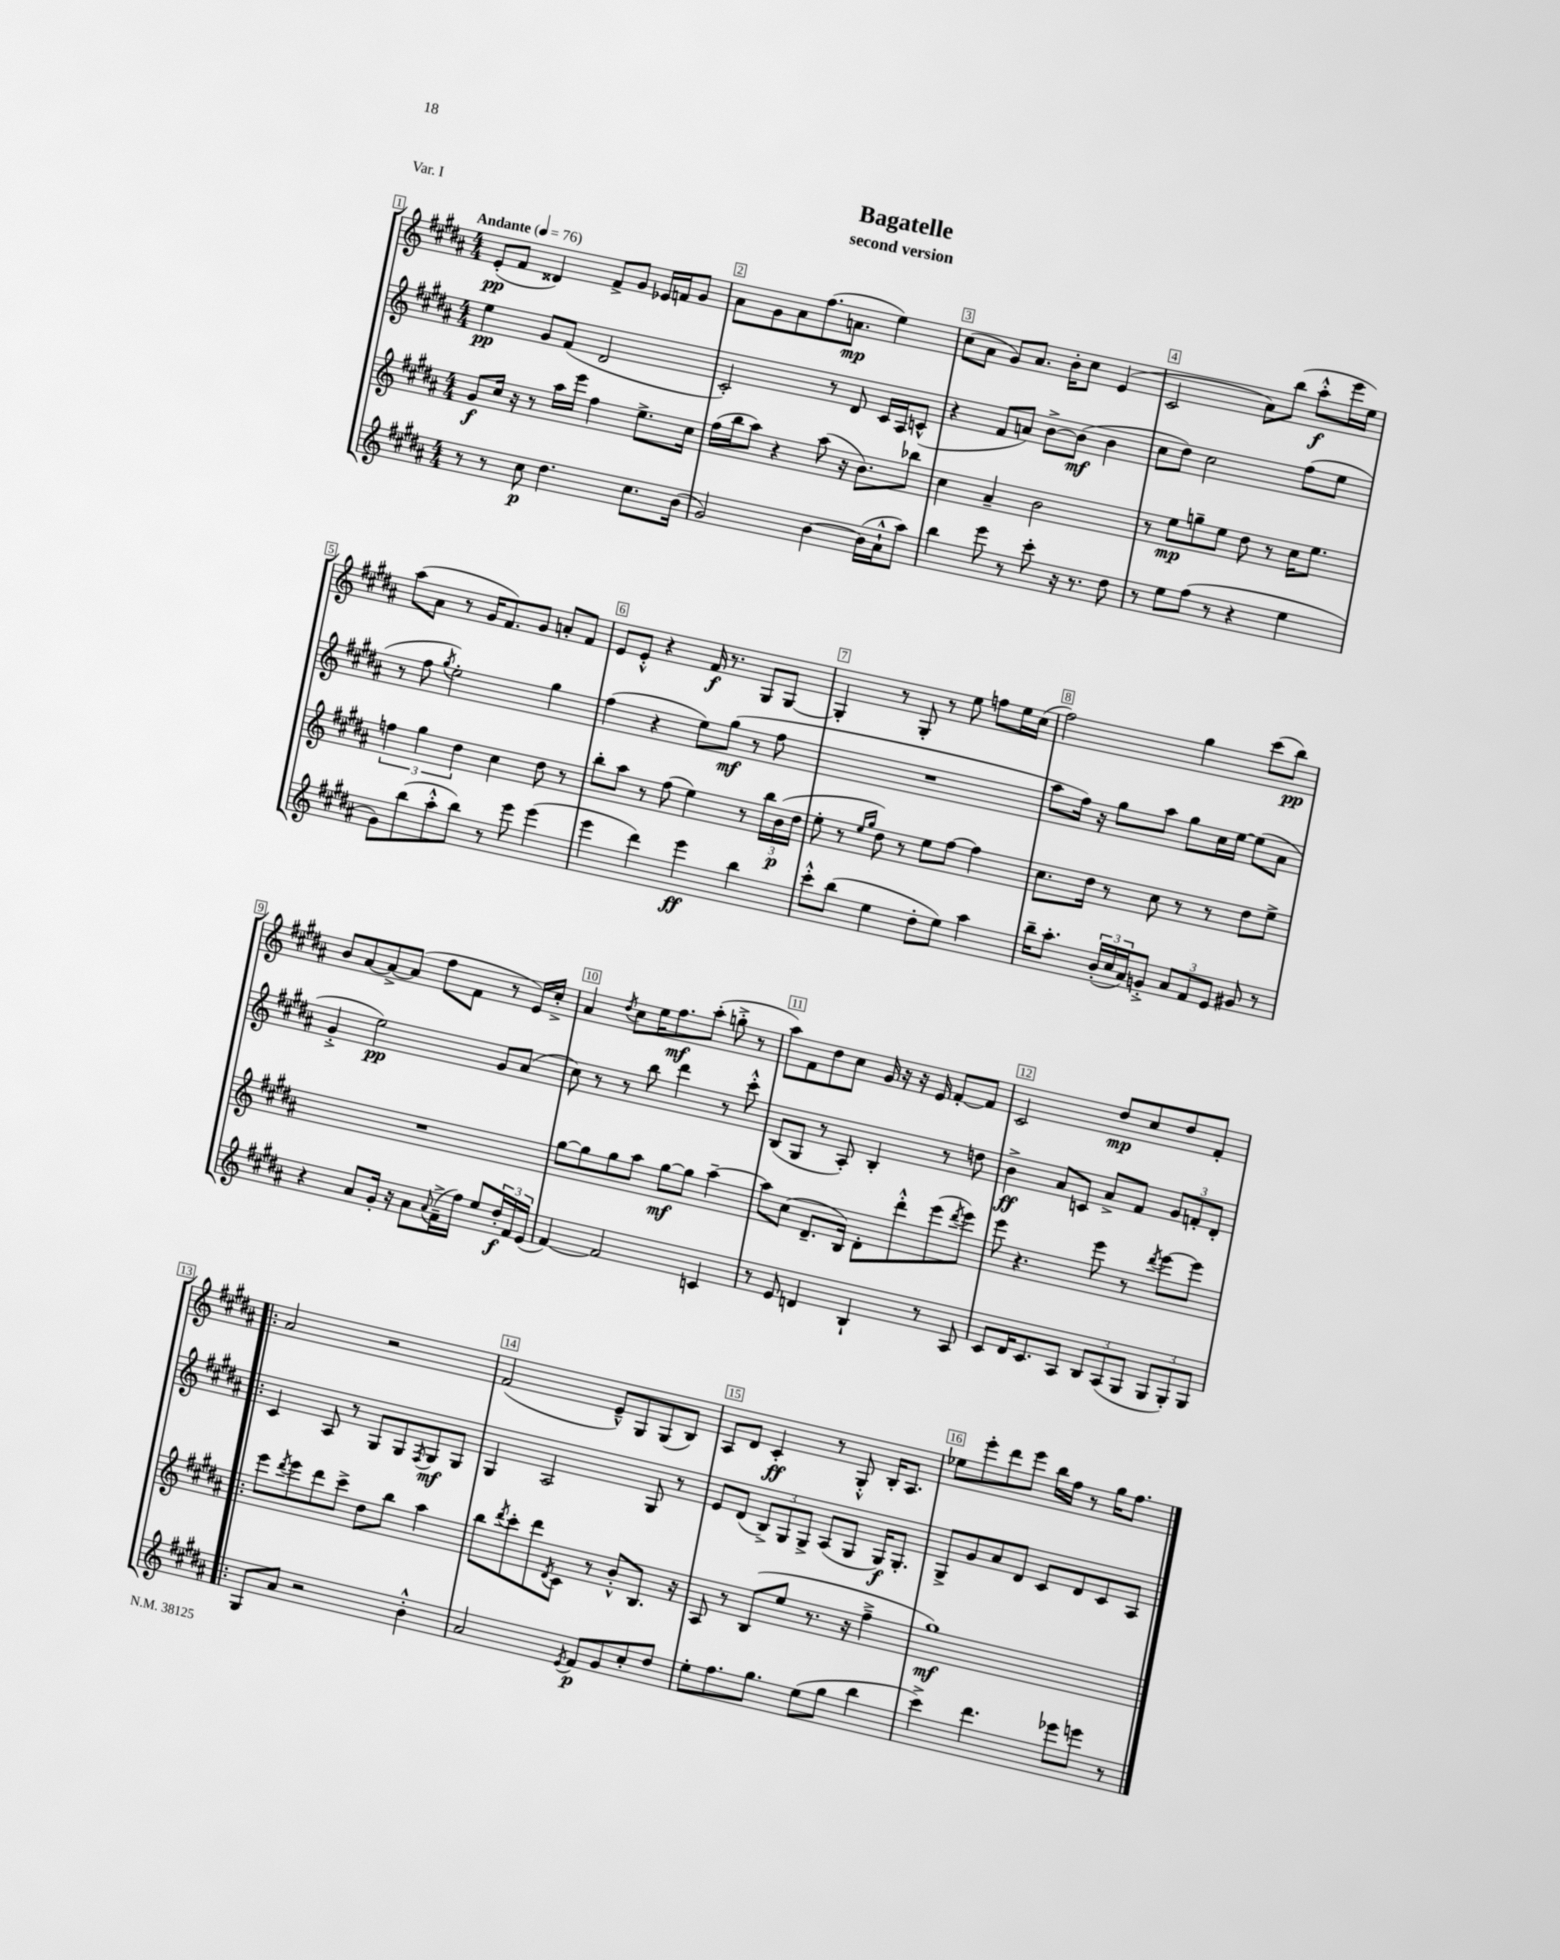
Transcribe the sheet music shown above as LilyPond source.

\header { title = "Bagatelle" subtitle = "second version" piece = "Var. I" }
<<
\new StaffGroup <<
\new Staff = "s0" {
    \clef treble \key b \major \numericTimeSignature \time 4/4 \tempo "Andante" 4 = 76
    e'8-.\pp( fis'8 disis'4) fis'8-> gis'8 ees'16 f'16 gis'8 |
    ais'8 gis'8 ais'8 fis''8.( a'8.\mp e''4) |
    cis''8( ais'8 gis'8) ais'8. b'16-. cis''8 e'4( |
    cis'2 ais'8) b''8( ais''8-.-^\f e'''16 e''16) |
    ais''8( ais'8 r8 gis'16 fis'8.) gis'8 a'8-. fis'8 |
    e'8 e'8-.-^ r4 fis'16\f r8. gis8 gis8~ |
    gis4-. r8 gis8-. r8 e''8 f''8 e''16 cis''16( |
    fis''2) gis''4 cis'''8( b''8\pp) |
    b'8 ais'8~ ais'8~-> ais'8( fis''8 fis'8 r8 e'16) cis''16-.-> |
    ais'4 \acciaccatura { dis''8 } cis''8 e''16 fis''8.\mf ais''8-.( g''8-.-> r8 |
    ais''8) fis'8 dis''8 cis''8 gis'16 r16 r16 e'16 fis'8~-. fis'8 |
    cis'2 dis''8\mp cis''8 dis''8 fis'8-. |
    \bar ".|:" ais'2 r2 |
    fis'2( e'8---^) gis8 gis8( b8) |
    ais8 dis'8 cis'4-.\ff r8 gis8-.-^ b16-. ais8. |
    ees''8 e'''8-. dis'''8 e'''8 b''16 fis''16 r8 gis''16 fis''8. \bar "|." |
}
\new Staff = "s1" {
    \clef treble \key b \major \numericTimeSignature \time 4/4
    e''4\pp gis'8 fis'8( dis'2 |
    cis'2-.) r8 dis'8 cis'16 ais16 c'8-^( |
    r4 fis'8 a'8) b'8~-> b'8\mf( b'4 |
    cis''8 dis''8) cis''2 fis''8( e''8 |
    r8 fis''8 \acciaccatura { gis''8 } e''2-.) gis''4 |
    fis''4( r4 e''8) gis''8\mf( r8 fis''8 |
    R1 |
    ais''8 fis''16) r16 gis''8 ais''8 gis''8 cis''16 e''16~ e''8( ais'8 |
    gis'4-.-> e''2\pp) gis'8 ais'8( |
    cis''8) r8 r8 b''8 dis'''4 r8 cis'''8-.-^ |
    b8( gis8 r8 ais8-.) b4-. r8 d''8 |
    b'4->\ff ais'8 c'8 ais'8-> fis'8 \tuplet 3/2 { gis'8 f'8-. dis'8-. } |
    \bar ".|:" cis'4 ais8 r8 gis8 gis8 \acciaccatura { fis8 } gis8\mf gis8 |
    gis4 ais2 gis8 r8 |
    e'8 dis'8( \tuplet 3/2 { b8->) gis8 gis8-> } ais8( gis8 gis16\f) gis8.-. |
    gis8-> gis'8 ais'8 dis'8 cis'8 dis'8 cis'8 ais8 \bar "|." |
}
\new Staff = "s2" {
    \clef treble \key b \major \numericTimeSignature \time 4/4
    gis'8\f cis''16 r16 r8 ais''16 e'''16 fis''4 e''8.-> cis''16 |
    fis''16( b''16 ais''8) r4 ais''8( r16 b'8.) bes''8 |
    cis''4 ais'4-- b'2 |
    r8 e''8\mp g''8-- e''8 dis''8 r8 cis''16 e''8. |
    \tuplet 3/2 { f''4 gis''4 dis''4 } cis''4 dis''8 r8 |
    b''8-. ais''8 r8 fis''8( e''4) r8 \tuplet 3/2 { b''16 b'16\p( dis''16 } |
    e''8-. r8 \grace { e''16 gis''16 } dis''8) r8 e''8 fis''8~ fis''4 |
    cis''8. dis''16 r8 cis''8 r8 r8 dis''8 e''8-> |
    R1 |
    gis''8~ gis''8 gis''8 ais''8 gis''8~\mf gis''8 ais''4~-- |
    ais''8 cis''8( dis'8.-- b16) dis'8-. dis'''8-.-^ e'''8( \acciaccatura { dis'''8 } e'''8) |
    e'''8 r4. e'''8 r8 \acciaccatura { dis'''8 } e'''8~ e'''8 |
    \bar ".|:" e'''8 \acciaccatura { dis'''8 } e'''8 dis'''8 cis'''8-> dis''8 b''8 ais''4 |
    b''8 \acciaccatura { dis'''8 } cis'''8-. dis'''8 \acciaccatura { dis'8 } cis'8 r8 b'8-.-^ b8. r16 |
    ais8 r8 b8( e''8 r8. r16 fis''4---> |
    gis''1\mf) \bar "|." |
}
\new Staff = "s3" {
    \clef treble \key b \major \numericTimeSignature \time 4/4
    r8 r8 cis''8\p dis''4. cis''8. b'16( |
    gis'2) b'4~ b'16( ais'16-!-^ ais''8) |
    b''4 e'''8 r8 cis'''8-. r16 r8. dis''8 |
    r8 e''8 fis''8( r8 r4 e''4 |
    gis'8) b''8( ais''8-.-^ b''8) r8 e'''8 e'''4( |
    e'''4 dis'''4) e'''4\ff b''4 |
    cis'''8-.-^ b''8( e''4 dis''8-. e''8) ais''4 |
    b''16-- ais''8.-. \tuplet 3/2 { b'16-.( cis''16 ais'16) } g'8-.-> \tuplet 3/2 { ais'8 fis'8 e'8 } gis'8 r8 |
    r4 ais'8 gis'16-. r16 ais'8 \appoggiatura { ais'8 } fis'16--->( fis''16) e''8 \tuplet 3/2 { dis''16-.\f fis'16 e'16( } |
    fis'4~) fis'2 c'4 |
    r8 e'8 d'4 b4-! r8 ais8 |
    cis'8 dis'16 cis'8. ais8 \tuplet 3/2 { b8 ais8( gis8 } \tuplet 3/2 { gis8 gis8-.) gis8 } |
    \bar ".|:" gis8 ais'8 r2 b'4-.-^ |
    ais'2 \acciaccatura { e'8 } fis'8\p gis'8 cis''8-. dis''8 |
    e''8-. fis''8. gis''8. e''8( gis''8 b''4 |
    cis'''4->) dis'''4. ees'''8 e'''8 r8 \bar "|." |
}
>>
>>
\layout { \context { \Score \override BarNumber.break-visibility = ##(#f #t #t) barNumberVisibility = #all-bar-numbers-visible \override BarNumber.stencil = #(make-stencil-boxer 0.1 0.3 ly:text-interface::print) } }
